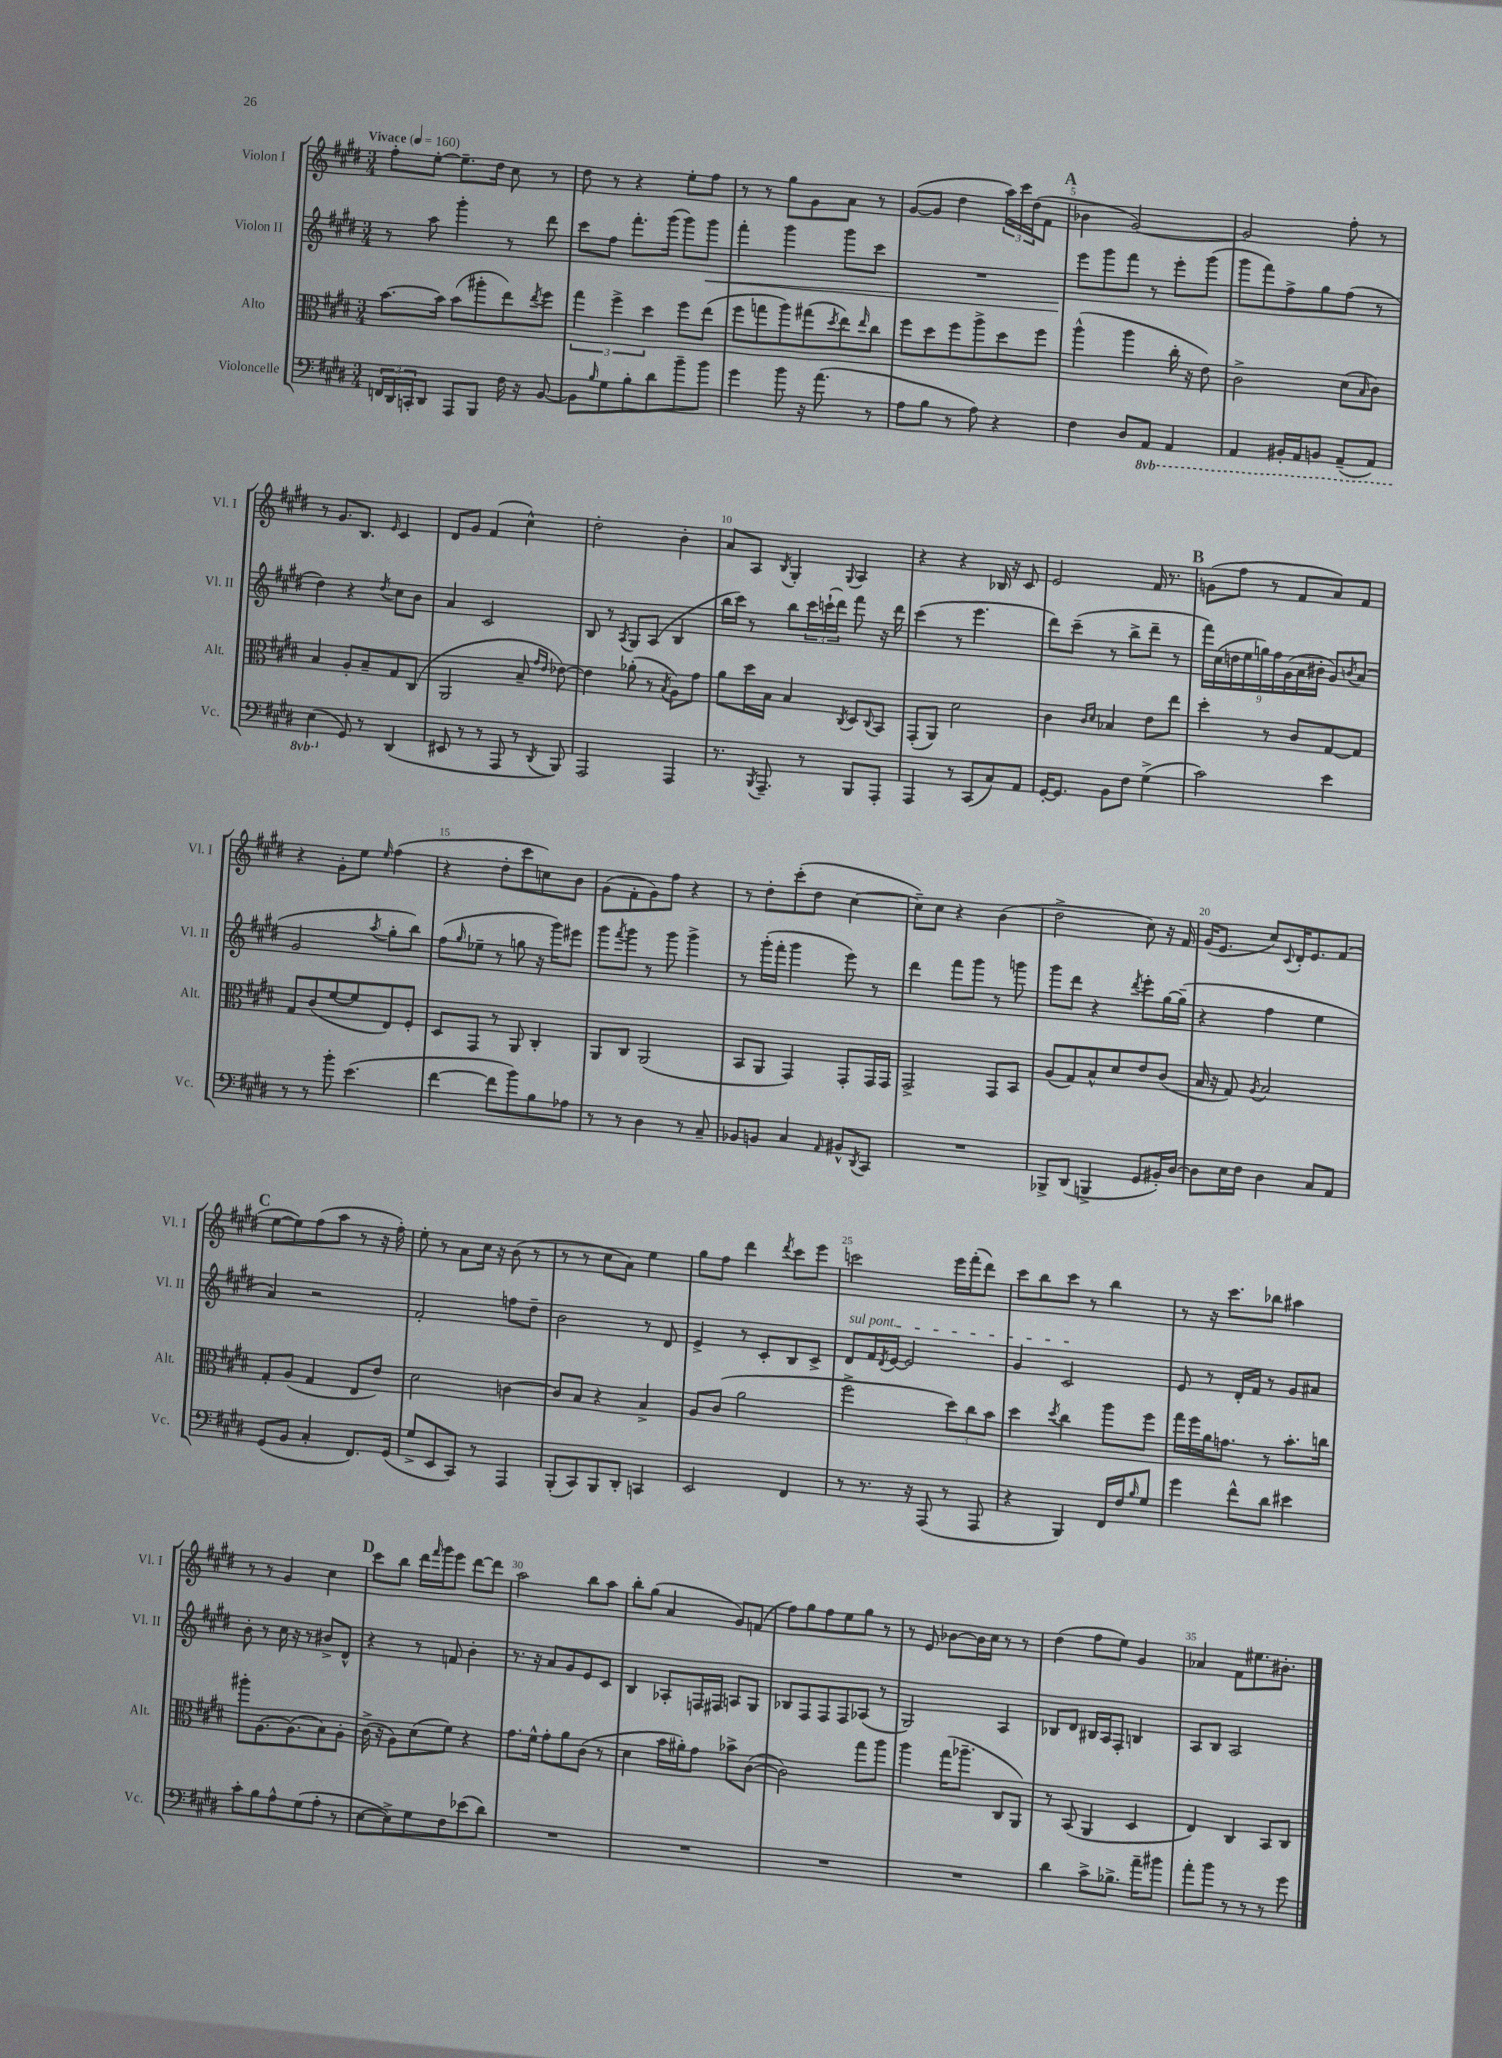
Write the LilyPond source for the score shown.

<<
\new StaffGroup <<
\new Staff = "s0" \with { instrumentName = "Violon I" shortInstrumentName = "Vl. I" } {
    \clef treble \key e \major \numericTimeSignature \time 3/4 \tempo "Vivace" 4 = 160
    fis''8-. e''8~-. e''8.-- dis''16 cis''8 r8 |
    dis''8 r8 r4 e''8-. fis''8 |
    r8 r8 gis''8 gis'8 a'8 r8 |
    gis'8~( gis'8 dis''4 \tuplet 3/2 { a''16) cis'''16 dis''16( } fis'8 |
    \mark \markup { \bold "A" } bes'4 gis'2~) |
    gis'2 fis''8-. r8 |
    r8 gis'8. b8. \grace { e'16 } cis'4 |
    dis'8 gis'8 fis'4( cis''4-^) |
    dis''2-. b'4-. |
    a'8 a8 \acciaccatura { b8 } gis4-. \appoggiatura { gis8 } a4 |
    r4 r4 bes16 r16 cis'8 |
    e'2 fis'16 r8. |
    \mark \markup { \bold "B" } g'8( fis''8 r8 fis'8 a'8) fis'8 |
    r4 gis'8-. e''8 \grace { e''16 } fis''4( |
    r4 dis''8-. cis'''8 c''8) b'8 |
    gis'8( fis'8-. gis'8) fis''8 r4 |
    r8 dis''8-. cis'''8-.( dis''8 cis''4~ |
    cis''8--) cis''8 r4 b'4( |
    dis''2-> cis''8) r16 fis'16 |
    gis'16( e'8. cis''8) \appoggiatura { cis'8 } dis'16-. e'8. fis'8( |
    \mark \markup { \bold "C" } e''8~ e''8) fis''8( a''8 r8 r16 fis''16-.) |
    e''8-. r8 a'8 cis''16 r16 b'8( r8 |
    r8 r8 cis''8 a'8) e''4 |
    gis''8 fis''8 dis'''4 \acciaccatura { dis'''8 } cis'''8 e'''8 |
    c'''2 e'''16 fis'''16-.( dis'''8) |
    cis'''8 b''8 cis'''8 r8 b''4 |
    r8 r16 cis'''8. bes''8 ais''4 |
    r8 r8 gis'4 cis''4 |
    \mark \markup { \bold "D" } cis'''8 b''8 dis'''16 \grace { fis'''16 } gis'''16 e'''8 dis'''8~ dis'''8 |
    a''2 b''8 a''8 |
    b''8-. gis''8( a'4 gis'8) f'8( |
    fis''8) gis''8 fis''8 e''8 gis''8 r8 |
    r8 e'8 bes'8~ bes'16 cis''16 r8 r8 |
    dis''4( fis''8 e''8) gis'4 |
    aes'4 fis'8 eis''8. bis'8.-. \bar "|." |
}
\new Staff = "s1" \with { instrumentName = "Violon II" shortInstrumentName = "Vl. II" } {
    \clef treble \key e \major \numericTimeSignature \time 3/4
    r8 a''8 gis'''4-. r8 dis'''8 |
    cis'''8 fis''8 fis'''8.-. gis'''16( gis'''8) gis'''8\< |
    fis'''4-. gis'''4 gis'''8 cis'''8 |
    R2. |
    \mark \markup { \bold "A" } e'''8\! gis'''8 fis'''8 r8 e'''8-. gis'''8( |
    gis'''8 fis'''8) fis''8-> gis''8 fis''8( r8 |
    dis''4) r4 \acciaccatura { dis''8 } cis''8 b'8 |
    a'4 cis'2 |
    b8 r8 \acciaccatura { a8 } gis8 a8( b4 |
    b''16 cis'''16) r8 b''8 \tuplet 3/2 { cis'''16 c'''16-!( dis'''16) } fis'''8 r16 dis'''16 |
    cis'''4( r8 e'''4. |
    dis'''8) cis'''8--( r8 b''8-> dis'''8-- r8 |
    \mark \markup { \bold "B" } \tuplet 9/8 { fis'''16) cis''16( d''16 e''16 g''16) fis''16 gis'16( a'16 bis'16-. } gis'8) \acciaccatura { b'8 } a'8( |
    gis'2 \acciaccatura { a''8 } gis''8-. b''8) |
    fis''8( \grace { gis''16 } ees''8-- r8 g''8 r16 gis'''16) eis'''8 |
    gis'''8 \acciaccatura { fis'''8 } gis'''8 r8 gis'''8 gis'''4-> |
    r8 gis'''16-.( fis'''16-. gis'''4 e'''8) r8 |
    dis'''4 fis'''8 gis'''8 r8 g'''8 |
    gis'''8 dis'''8 r4 \acciaccatura { dis'''8 } e'''8-. gis''16~ gis''16--( |
    r4 fis''4 e''4 |
    \mark \markup { \bold "C" } a'4) r2 |
    fis'2-. f''8 dis''8-- |
    b'2 r8 dis'8 |
    e'4-> r8 cis'8-. b8 cis'8-> |
    \once \override TextSpanner.bound-details.left.text = \markup { \italic "sul pont." } dis'8\startTextSpan fis'16 \acciaccatura { dis'8 } e'16~ e'2 |
    gis'4 cis'2\stopTextSpan |
    e'8 r8 dis'16-. fis'16 r8 gis'8 ais'8 |
    b'8-. r8 cis''16 r16 r8 bis'8-> dis'8-^ |
    \mark \markup { \bold "D" } r4 r8 f'8 b'4-. |
    r8. r16 a'8 gis'8 e'8 cis'8 |
    b4 aes8-. f16 fis16 a8 gis8 |
    bes8 fis8 fis8 fis8 aes8( r8 |
    gis2) a4 |
    bes8 dis'8 bis16 a16 fis8-. b4 |
    a8 b8 a2 \bar "|." |
}
\new Staff = "s2" \with { instrumentName = "Alto" shortInstrumentName = "Alt." } {
    \clef alto \key e \major \numericTimeSignature \time 3/4
    b'8.~ b'16 b'8( ais''8-. e''8) \acciaccatura { e''8 } fis''8 |
    \tuplet 3/2 { gis''4 fis''4-> dis''4 } fis''8 e''8( |
    fis''8 g''8 a''8) gis''8( \acciaccatura { dis''8 } e''8) \grace { e''16 } cis''8 |
    fis''8 dis''8 fis''8 a''8-> dis''8 fis''8 |
    \mark \markup { \bold "A" } a''4-^( a''4 cis''16-. r16 e'8) |
    cis'2-> dis'8( \grace { b16 } cis'8) |
    b4 a8-. b8-- gis8 cis8( |
    a,2 b8-- \grace { gis'16 e'16 } ees'8~) |
    ees'4 aes'8-.( r8 \acciaccatura { b8 } a8) gis'8 |
    a'8 dis''16 b16 b4 \acciaccatura { cis8 } dis8 \appoggiatura { cis8 } b,8 |
    gis,8-.( a,8) dis'2 |
    cis'4 \grace { cis'16 dis'16 } bes4 e'8 e''8 |
    \mark \markup { \bold "B" } dis''4-. r8 cis'8 gis8~ gis8 |
    gis8 cis'8( fis'8~ fis'8 e8) fis8-. |
    dis8 gis,8 r8 a,8 cis4-. |
    a,8 cis8 a,2( |
    b,8 a,8 gis,4) gis,8-. gis,16 gis,16 |
    gis,2-> gis,8 b,8 |
    a8( gis8) b8-^ dis'8 e'8 cis'8( |
    b16 r16 gis8) \acciaccatura { a8 } b2 |
    \mark \markup { \bold "C" } gis8-. a8( gis4 e8 e'8) |
    dis'2 c'4~ |
    c'8 b8 r4 b4-> |
    a8 cis'8( a'2 |
    fis''2-> \tuplet 3/2 { dis''8) cis''8 b'8 } |
    dis''4 \acciaccatura { dis''8 } cis''4 a''8 fis''8 |
    gis''16 fis''16 a'16 g'8. r8 b'8.-. c''16 |
    ais''8-. a8.~ a8.( b8) a8-. |
    \mark \markup { \bold "D" } cis'16->( r16 a8) dis'8( fis'8) r4 |
    gis'8. fis'16-^ gis'8-. a'8 cis'8( r8 |
    dis'4 b'16 ais'16-.) gis'8 bes'8-> cis'8~( |
    cis'2) gis''8 a''8 |
    a''4 gis''16( aes''8.-- cis8 a,8) |
    r8 b,8( a,4 dis4 |
    e4) cis4 b,8 cis8 \bar "|." |
}
\new Staff = "s3" \with { instrumentName = "Violoncelle" shortInstrumentName = "Vc." } {
    \clef bass \key e \major \numericTimeSignature \time 3/4 \set Staff.ottavationMarkups = #ottavation-simple-ordinals
    \tuplet 3/2 { f,16 dis,16 c,16-. } dis,8 a,,8 b,,8 fis16 r16 b,8~ |
    b,8 \grace { b16 } gis8 b8-. dis'8 b'8-- b'8 |
    gis'4 b'8 r16 a'8.( r8 |
    a8 b8 r8 a8) r4 |
    \mark \markup { \bold "A" } fis4 dis8 \ottava #-1 a,,8 a,,4 |
    a,,4 bis,,16-. a,,16 b,,8 a,,8--( a,,8) |
    e,4( \ottava #0 gis,8) r8 dis,4( |
    eis,8 r8 r8 a,,8 r8 \acciaccatura { dis,8 } b,,8) |
    a,,2 a,,4 |
    r8. \acciaccatura { b,,8 } a,,8.-- r8 b,,8 a,,8-. |
    a,,4 r8 cis,8( cis8) a,8 |
    gis,16~-. gis,8. b,8 fis8 gis4->( |
    \mark \markup { \bold "B" } cis'2) e'4 |
    r8 r8 b'8-. e'4.( |
    fis'4~ fis'8 b'8) b8 aes8 |
    r8 r8 dis4 r8 cis8-- |
    bes,8 b,8 cis4 \grace { a,16 } bis,8-^ \acciaccatura { dis,8 } cis,8 |
    R2. |
    bes,,8-> dis,8( b,,4-> gis,8 bis,16-.) dis16~ |
    dis8 e16 fis16 dis4 cis8 a,8 |
    \mark \markup { \bold "C" } gis,8( b,8 cis4-. fis,8.) gis,16( |
    gis8-> e,8 cis,8) r8 a,,4 |
    b,,8-.( cis,8) b,,8 dis,8-. c,4 |
    e,2 fis,4 |
    r8 r8. r16 a,,8( r8 a,,8 |
    r4 b,,4) fis,16 fis16 \grace { b16 } gis8 |
    gis'4 fis'8-^ dis'8 eis'4 |
    cis'8-. b8 a8-^ gis8( a8-. r8 |
    \mark \markup { \bold "D" } e8~ e8->) gis8 fis8 ees'8( dis'8) |
    R2. |
    R2. |
    R2. |
    R2. |
    dis'4 cis'8-> bes8.-> a'16-- bis'8 |
    a'8-. b'8 r8 r8 r8 gis'8 \bar "|." |
}
>>
>>
\layout { \context { \Score \override BarNumber.break-visibility = ##(#f #t #t) barNumberVisibility = #(every-nth-bar-number-visible 5) } }
